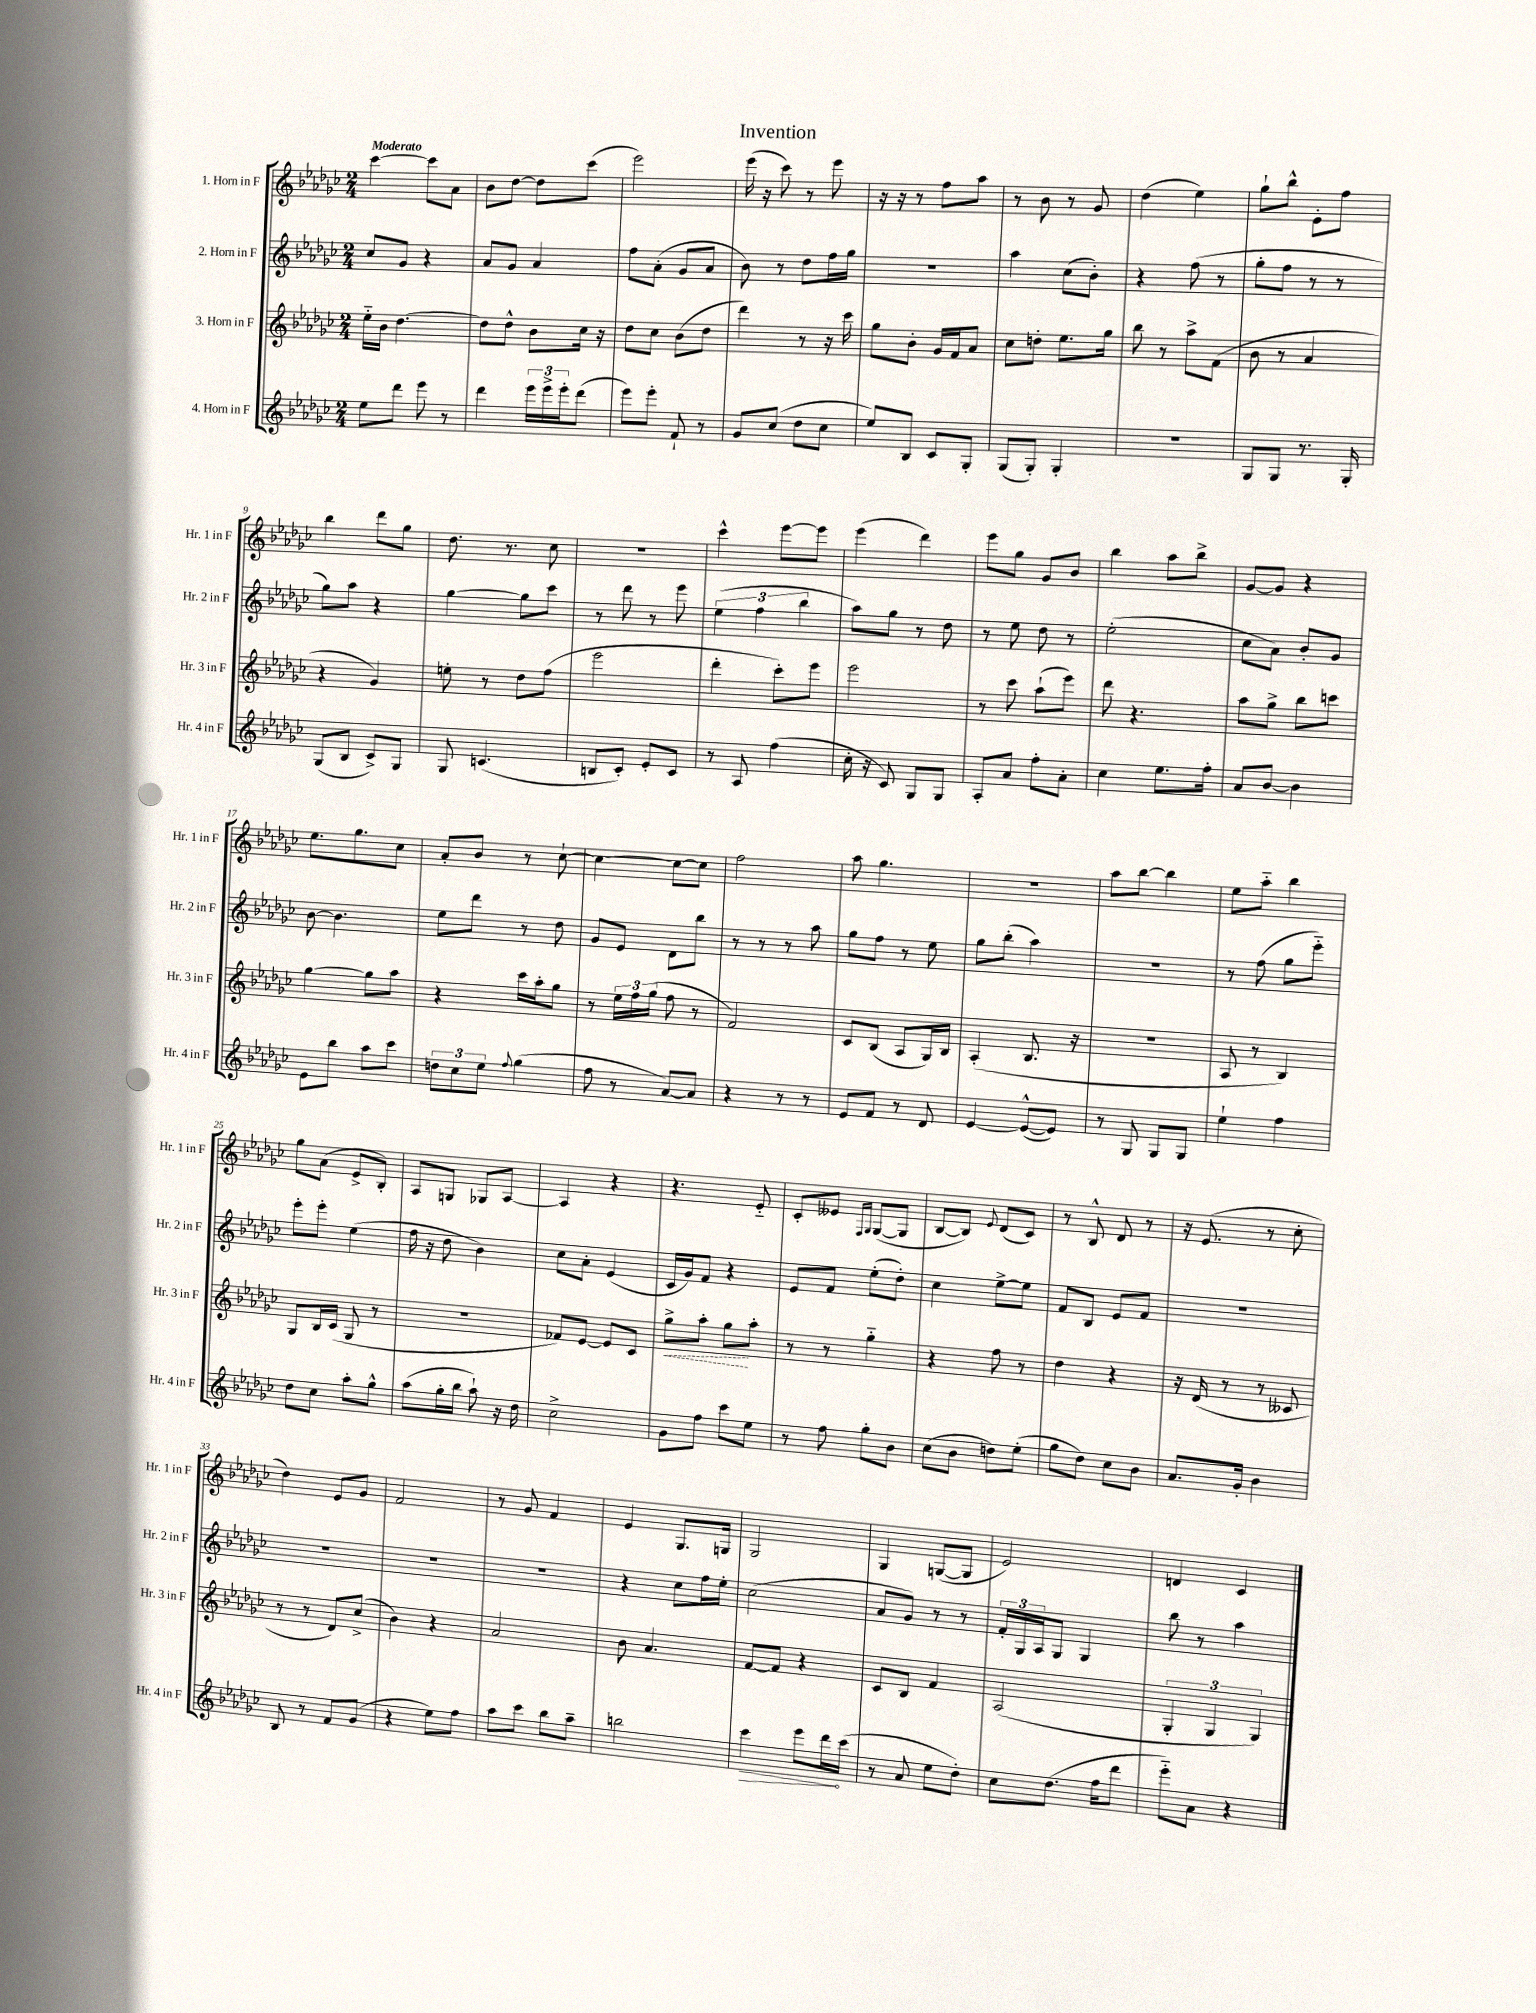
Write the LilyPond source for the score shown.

\header { title = "Invention" }
<<
\new StaffGroup <<
\new Staff = "s0" \with { instrumentName = "1. Horn in F" shortInstrumentName = "Hr. 1 in F" } {
    \clef treble \key ges \major \numericTimeSignature \time 2/4 \tempo "Moderato"
    ces'''4~ ces'''8 aes'8 |
    bes'8 des''8~ des''8 ces'''8( |
    ees'''2) |
    ees'''16( r16 ces'''8) r8 ees'''8 |
    r16 r16 r8 f''8 aes''8 |
    r8 bes'8 r8 ges'8 |
    des''4( ees''4) |
    ges''8-! bes''8-^ ees'8-. f''8 |
    bes''4 des'''8 ges''8 |
    des''8. r8. ces''8 |
    R2 |
    ces'''4-^ ees'''8~ ees'''8 |
    ees'''4( des'''4) |
    ees'''8 ges''8 ges'8 bes'8 |
    bes''4 aes''8 bes''8-> |
    ges'8~ ges'8 r4 |
    ees''8. ges''8. ces''8 |
    aes'8-. bes'8 r8 ces''8~-! |
    ces''4~ ces''8~ ces''8 |
    f''2 |
    aes''8 ges''4. |
    r2 |
    aes''8 bes''8~ bes''4 |
    ees''8 aes''8-_ bes''4 |
    ges''8 aes'8( ees'8-> bes8-.) |
    aes8 g8 ges8 aes8~ |
    aes4 r4 |
    r4. ees'8-_ |
    ces'8-. eeses'8 \grace { f16 ges16 } ges8~( ges8 |
    bes8~ bes8) \appoggiatura { ees'8 } des'8( ces'8) |
    r8 bes8-^ des'8 r8 |
    r16 ees'8.( r8 ces''8-. |
    des''4) ees'8 ges'8 |
    f'2 |
    r8 ges'8 f'4 |
    ees'4 ges8. g16 |
    ges2 |
    ges4 g8~( g8 |
    ees'2) |
    d'4 ces'4 \bar "|." |
}
\new Staff = "s1" \with { instrumentName = "2. Horn in F" shortInstrumentName = "Hr. 2 in F" } {
    \clef treble \key ges \major \numericTimeSignature \time 2/4
    ces''8 ges'8 r4 |
    aes'8 ges'8 aes'4 |
    f''8 aes'8-.( ges'8 aes'8 |
    bes'8) r8 des''8 f''16 ges''16 |
    r2 |
    aes''4 ces''8( bes'8-.) |
    r4 f''8( r8 |
    ges''8-. f''8 r8 r8 |
    ges''8) aes''8 r4 |
    ges''4~ ges''8 ces'''8 |
    r8 des'''8 r8 ees'''8 |
    \tuplet 3/2 { ees''4( f''4 bes''4 } |
    aes''8) ges''8 r8 des''8 |
    r8 ees''8 des''8 r8 |
    ees''2-.( |
    ces''8 aes'8) bes'8-. ges'8 |
    bes'8~ bes'4. |
    ees''8 des'''8 r8 des''8 |
    ges'8 ees'8 des'8 bes''8 |
    r8 r8 r8 aes''8 |
    ges''8 f''8 r8 ees''8 |
    ges''8 bes''8-.( aes''4) |
    r2 |
    r8 f''8( ges''8 ees'''8-_) |
    ees'''8-. ees'''8-. ees''4( |
    f''16 r16 des''8 bes'4) |
    ces''8 aes'8-. ees'4( |
    ces'16 ges'16) f'8 r4 |
    ees'8 f'8 ees''8-.( des''8-.) |
    ces''4 ees''8~-> ees''8 |
    f'8 bes8 ees'8 f'8 |
    R2 |
    R2 |
    R2 |
    R2 |
    r4 ces''8 f''16 ees''16-. |
    ces''2( |
    aes'8 ges'8) r8 r8 |
    \tuplet 3/2 { f'16-. ges16 aes16 } ges8 ges4 |
    bes''8 r8 aes''4 \bar "|." |
}
\new Staff = "s2" \with { instrumentName = "3. Horn in F" shortInstrumentName = "Hr. 3 in F" } {
    \clef treble \key ges \major \numericTimeSignature \time 2/4
    ees''16-_ bes'16 des''4.~ |
    des''8 des''8-^ bes'8 ces''16 r16 |
    des''8 ces''8 bes'8( des''8 |
    des'''4) r8 r16 ces'''16 |
    ges''8 bes'8-. ges'16 f'16 aes'8 |
    ces''8 d''8-. ees''8. ges''16 |
    bes''8 r8 aes''8-> f'8( |
    bes'8 r8 aes'4 |
    r4 ges'4) |
    e''8-. r8 des''8 f''8( |
    ees'''2 |
    des'''4-. ces'''8-.) ees'''8 |
    ees'''2 |
    r8 ces'''8 aes''8-!( ees'''8) |
    des'''8 r4. |
    aes''8 ges''8-> bes''8 c'''8 |
    ges''4~ ges''8 aes''8 |
    r4 ces'''16 aes''16-. ges''8 |
    r8 \tuplet 3/2 { ees''16 f''16 ges''16( } f''8 r8 |
    f'2) |
    ces'8 bes8( aes8 ges16) bes16 |
    aes4-.( bes8. r16 |
    r2 |
    aes8 r8 bes4) |
    ges8 bes16 ces'16( ges8 r8 |
    r2 |
    fes'8) ees'8~ ees'8 ces'8 |
    \once \override Hairpin.style = #'dashed-line ges''8->\< aes''8-. ges''8\! aes''8-. |
    r8 r8 ges''4-_ |
    r4 f''8 r8 |
    des''4 r4 |
    r16 des'16( r8 r8 ceses'8 |
    r8 r8 des'8) ces''8->( |
    bes'4) r4 |
    aes'2 |
    bes'8 aes'4. |
    f'8~ f'8 r4 |
    ces'8 bes8 f'4 |
    aes2( |
    \tuplet 3/2 { ges4-. ges4 ges4) } \bar "|." |
}
\new Staff = "s3" \with { instrumentName = "4. Horn in F" shortInstrumentName = "Hr. 4 in F" } {
    \clef treble \key ges \major \numericTimeSignature \time 2/4
    ees''8 des'''8 ees'''8 r8 |
    des'''4 \tuplet 3/2 { ees'''16 ees'''16-> ees'''16-. } des'''8( |
    ees'''8) ees'''8-. f'8-! r8 |
    ges'8 ces''8( des''8 ces''8 |
    ees''8) bes8 ces'8 ges8-. |
    ges8( ges8-.) ges4-. |
    R2 |
    ges8 ges8 r8. ges16-. |
    ges8( bes8 ces'8->) ges8 |
    ges8 c'4.( |
    b8 ces'8-.) ees'8-. ces'8 |
    r8 aes8 f''4( |
    ces''16-. r16 ces'8) ges8 ges8 |
    aes8-. aes'8 f''8-. aes'8-. |
    ces''4 ees''8. f''16-. |
    aes'8 bes'8~ bes'4 |
    ees'8 bes''8 aes''8 ces'''8 |
    \tuplet 3/2 { d''8 ces''8 ees''8 } \appoggiatura { f''8 } ges''4( |
    f''8 r8 aes'8~) aes'8 |
    r4 r8 r8 |
    ees'8 f'8 r8 des'8 |
    ees'4~ ees'8~-^( ees'8) |
    r8 ges8 ges8 ges8 |
    ees''4-! f''4 |
    des''8 ces''8 aes''8-. ges''8-^ |
    aes''8( ges''16-. bes''16 aes''8-!) r16 des''16 |
    ces''2-> |
    ges'8 f''8 ces'''8 ees''8 |
    r8 f''8 ges''8-. bes'8 |
    ces''8( bes'8 d''8) ees''8-.( |
    ges''8 des''8) ces''8 bes'8 |
    aes'8. ges'16-. bes'4 |
    bes8 r8 f'8 ges'8( |
    r4 ees''8) f''8 |
    aes''8 ces'''8 bes''8 aes''8-- |
    b''2 |
    \once \override Hairpin.circled-tip = ##t ces'''4\> ees'''8 des'''16\! ces'''16( |
    r8 aes'8 ees''8 des''8-.) |
    ces''8 des''8.( f''16 des'''8 |
    ees'''8-_) aes'8 r4 \bar "|." |
}
>>
>>
